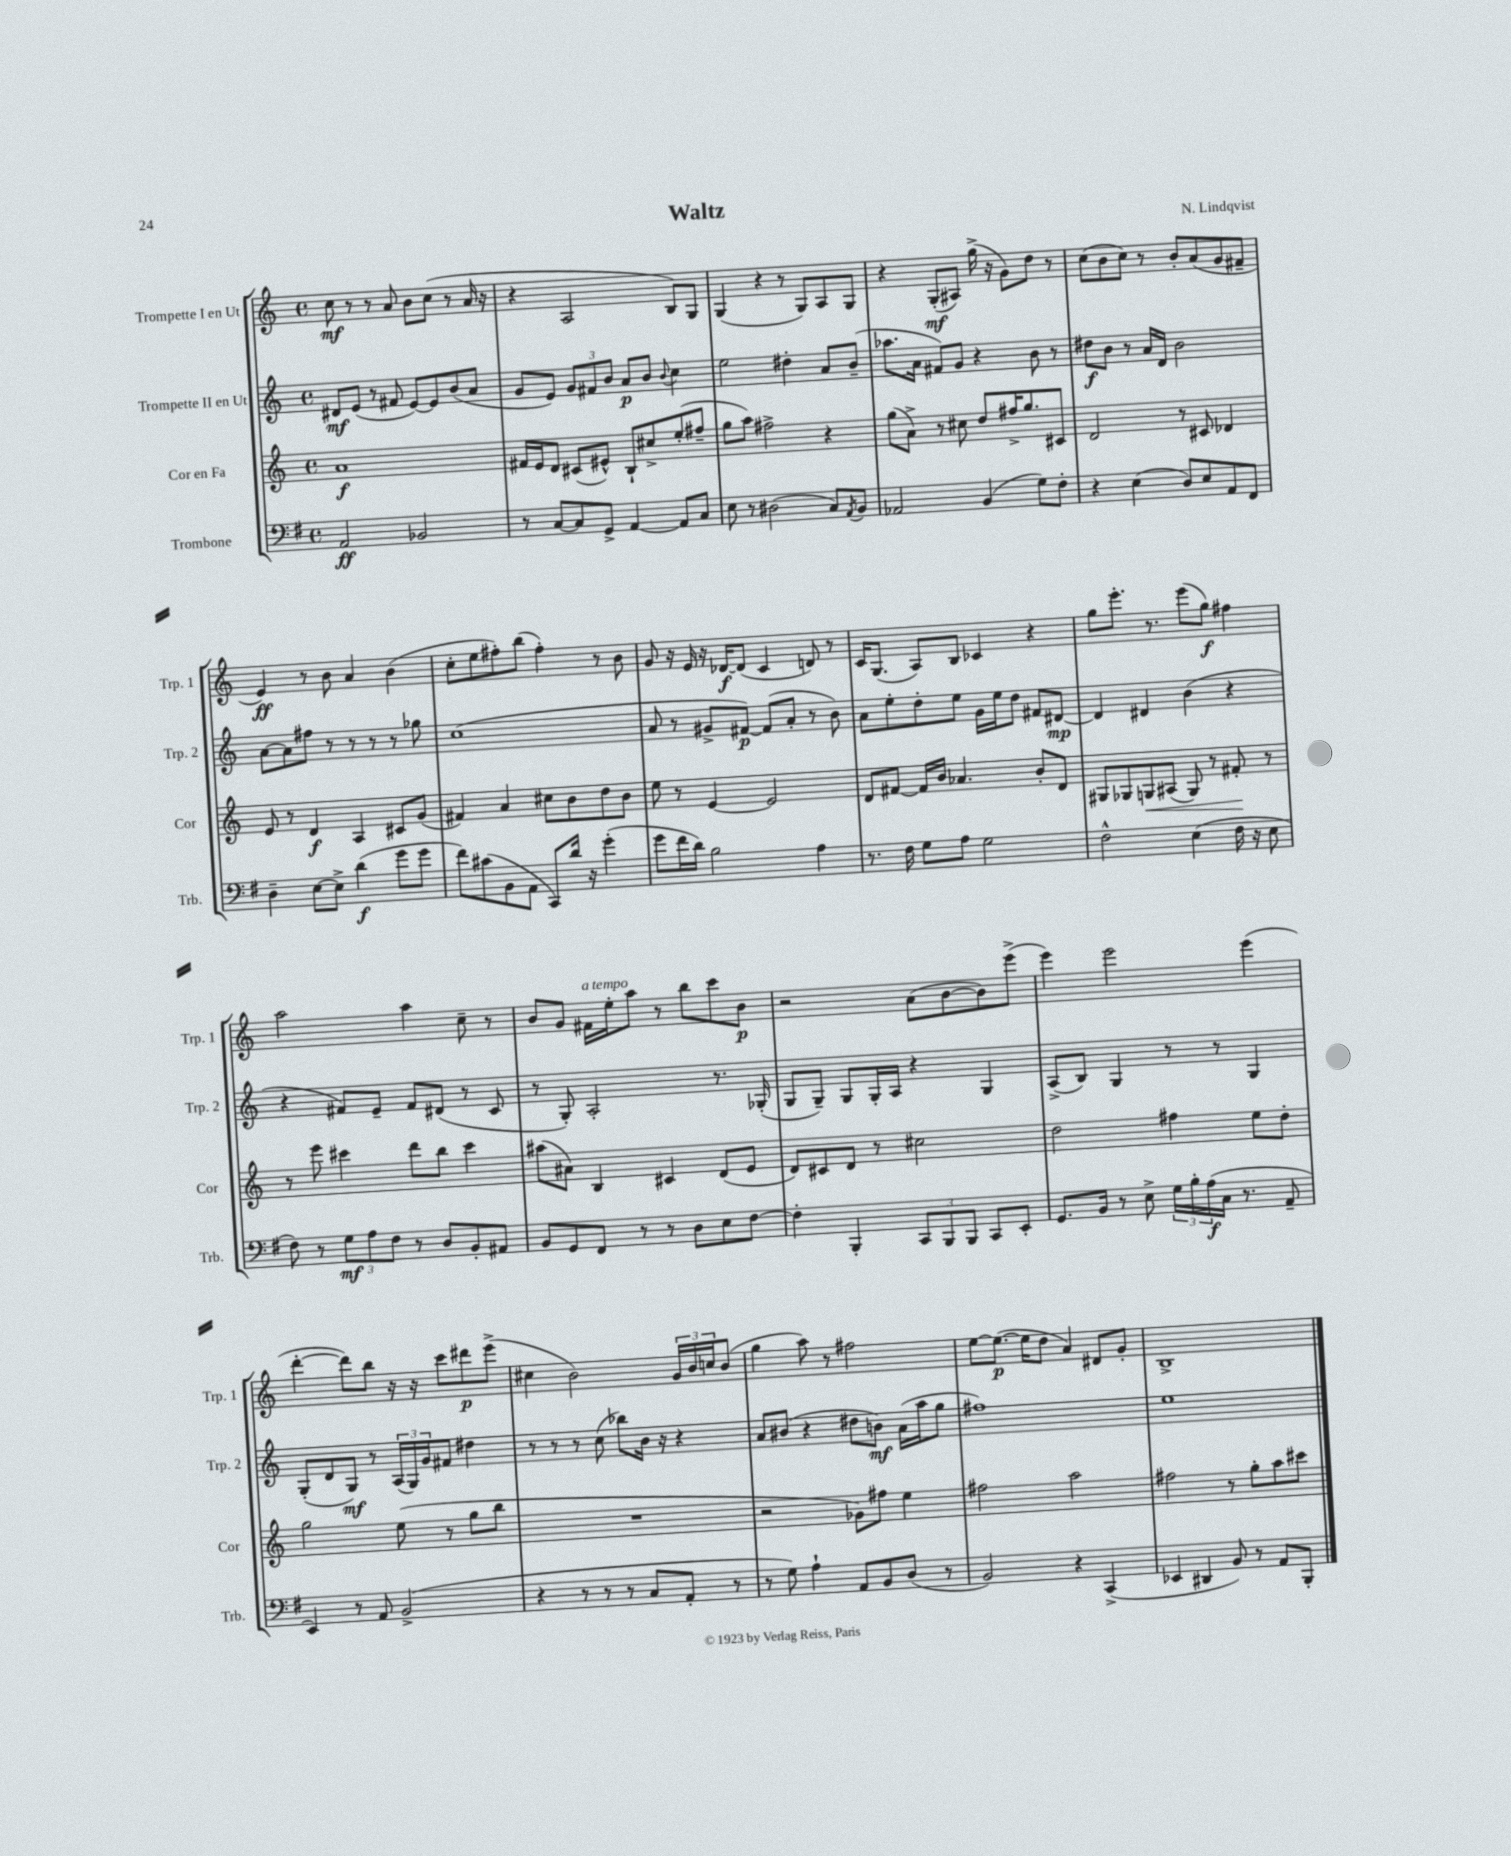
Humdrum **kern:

**kern	**kern	**kern	**kern
*staff4	*staff3	*staff2	*staff1
*clefF4	*clefG2	*clefG2	*clefG2
*k[f#]	*k[]	*k[]	*k[]
*M4/4	*M4/4	*M4/4	*M4/4
*met(c)	*met(c)	*met(c)	*met(c)
2AA/	1a	8d#/L	8cc\
.	.	(8e/J	8r
.	.	8r	8r
.	.	8f#/	8a/
2BB-/	.	[8e/L)	8b\L
.	.	8e/]	(8cc\J
.	.	(8b/	8r
.	.	8a/J	16a/
.	.	.	16r
=	=	=	=
8r	16f#/LL	8g/L	4r
.	16e/J	.	.
[8C/L	8d/J	8e/J)	.
8C/]	(8c#/L	12g/L	2A/
.	.	12f#/	.
8GG^/J	8e#^^/J)	.	.
.	.	12b/J	.
[4AA/	8B`/L	8a/L	.
.	8cc#^/	8b/J	.
.	.	8qqb/	.
8AA/]L	(8ee'/	4cc\	8B/L)
8C/J	8ff#~/J	.	8G/J
=	=	=	=
8E\	8gg\L	2ee\	(4G/
8r	8aa\J)	.	.
(2D#\	2ff#^\	.	4r
.	.	4dd#'\	8r
.	.	.	8G/L)
8C/L)	4r	8a/L	8A/
8qAA/	.	.	.
8BB/J	.	(8b~/J	8G/J
=	=	=	=
2AA-/	(8gg\L	8.aa-\L	4r
.	8a^\J)	.	.
.	.	16a\Jk	.
.	8r	8f#/L)	(8G'/L
.	8cc#\	8g/J	8A#/J)
(4BB/	8dd/L	4r	(16gg^\
.	.	.	16r
.	16ff#^/K	.	8g\L)
.	8.gg/	.	.
8G\L)	.	8b\	8dd\J
8F#'\J	8c#/J	8r	8r
=	=	=	=
4r	2d/	8dd#\L	(8cc\L
.	.	8b\J	8b\
(4E\	.	8r	8cc\J)
.	.	16a/LL	8r
.	.	16d/JJ	.
8D/L)	8r	2b\	8b'/L
8E/	8c#/	.	(8a/
8AA/	4d-/	.	8g/
8FF#/J	.	.	8f#~/J
=	=	=	=
4D~\	8e/	[8a\L	4e/)
.	8r	8a\]	.
[8E\L	4d/	8ff#\J	8r
8E^\]J	.	8r	8b\
(4d\	4A/	8r	4a/
.	.	8r	.
8g\L	8c#/L	8r	(4b\
8g\J	(8g/J	8gg-\	.
=	=	=	=
8f#\L)	4f#/)	(1cc	8cc'\L
(8c#\	.	.	8ee\
8BB\	4a/	.	8ff#'\)
8AA\J	.	.	(8bb\J
8CC/L)	8cc#\L	.	4ff#'\)
16d/Jk	8b\	.	.
16r	.	.	.
(4g'\	8dd\	.	8r
.	8b\J	.	8b\
=	=	=	=
8g\L	8ee\	8a/	8g/
16f#\L	8r	8r	16r
16d\JJ)	.	.	16e/
2B\	[4e/	8g#^/L	16r
.	.	.	[16d-/LK
.	.	[8f#/J)	(8d-/]J
.	2e/]	(8f#/]L	4c/
.	.	8a'/J	.
4A\	.	8r	8d/)
.	.	8b\)	8r
=	=	=	=
8.r	8d/L	8a\L	16c/LK
.	.	.	(8.G/J
.	[8f#/J	8ee'\	.
16F#\	.	.	.
8G\L	16f#/]LL	8dd'\	8A/L)
.	16b/JJ	.	.
8A\J	4.a-/	8ee\J	8B/J
2G\	.	16g\LL	4c-/
.	.	16ee\J	.
.	.	8dd\J	.
.	8b'/L	8f#/L	4r
.	8d/J	[8d#/J	.
=	=	=	=
2F#^^\	8G#/L	4d#/]	8gg\L
.	8G-/	.	8.eee'\J
.	8G/	4d#/	.
.	.	.	8.r
.	(8A#/J	.	.
(4E\	8G/)	(4b\	(8eee\L
.	8r	.	8gg\J)
16F#\	8f#'/	4r	4ff#\
16r	.	.	.
8E\	8r	.	.
=	=	=	=
8F#\)	8r	4r	2aa\
8r	8eee\	.	.
12G\L	4ccc#\	8f#/L)	.
12A\	.	.	.
.	.	8e~/J	.
12F#\J	.	.	.
8r	8ddd\L	8f#/L	4aa\
8D/L	8bb\J	(8d#/J	.
8BB'/	4ccc#\	8r	8cc~\
8AA#/J	.	8c/	8r
=	=	=	=
8BB/L	(8aa#\L	8r	8b/L
8GG/	8a#\J)	8G'/)	8g/J
8FF#/J	4B/	2A'/	16f#\LL
.	.	.	16ee'\J
8r	.	.	8aa\J
8r	4c#/	.	8r
8D\L	.	.	8bb\L
8E\	(8d/L	8.r	8ccc\
[8F#\J	8e/J	.	8b\J
.	.	(16G-'/	.
=	=	=	=
4F#'\]	8d/L)	8G/L	2r
.	8c#/	8G~/J)	.
4BBB'/	8d/J	8G/L	.
.	8r	16G'/L	.
.	.	16A/JJ	.
12CC/L	2cc#\	4r	(8a\L
12BBB/	.	.	.
.	.	.	[8b\
12BBB/J	.	.	.
8CC/L	.	4G/	8b\])
8EE'/J	.	.	(8eee^\J
=	=	=	=
8.GG/L	2dd\	(8A^/L	4eee\)
.	.	8B/J)	.
16BB/Jk	.	.	.
8r	.	4G/	2eee\
8E^\	.	.	.
24G\LL	4ff#\	8r	.
24B'\	.	.	.
(24A\	.	.	.
16C\JJ	.	8r	.
8.r	.	.	.
.	8ee\L	4G/	(4eee\
8AA~/	8dd'\J	.	.
=	=	=	=
4EE/)	2gg\	(8G'/L	[4ddd'\
.	.	8d/	.
8r	.	8G/J)	8ddd\]L)
8AA/	.	8r	8bb\J
(2BB^/	(8ee\	(24A/LL	16r
.	.	24G/)	.
.	.	.	16r
.	.	24g/J	.
.	8r	8f#/J	8ccc\L
.	8gg\L	4dd#\	8ddd#\
.	8bb\J	.	(8eee^\J
=	=	=	=
4r	1r	8r	4cc#\
.	.	8r	.
8r	.	8r	2b\)
8r	.	(8cc\	.
8r	.	8bb-\L)	.
8C/L	.	16b\Jk	.
.	.	16r	.
8AA'/J	.	4r	24g/LL
.	.	.	24b/
.	.	.	24cc/J
8r	.	.	(8b/J
=	=	=	=
8r	2r	8a/L	4gg\
8G\)	.	(8b#/J	.
4A`\	.	4r	8aa\)
.	.	.	8r
8AA/L	8g-\L)	8dd#\L	2ff#\
8BB/	8ff#\J	8b\J)	.
(8D/J	4ee\	(16a\LL	.
.	.	16aa\J	.
8r	.	8gg\J	.
=	=	=	=
2BB/)	2ff#\	1ff#)	[8ee\L
.	.	.	(8.ee\_J
.	.	.	16ee\]LK
.	.	.	8dd\J
4r	2aa\	.	4a/)
(4CC^/	.	.	8d#/L
.	.	.	8g'/J
=	=	=	=
4EE-/	2ff#\	1ee	1B^
4DD#/	.	.	.
8BB/)	8r	.	.
8r	8gg'\L	.	.
8AA/L	8aa\	.	.
8BBB'/J	8ccc#\J	.	.
==	==	==	==
*-	*-	*-	*-
